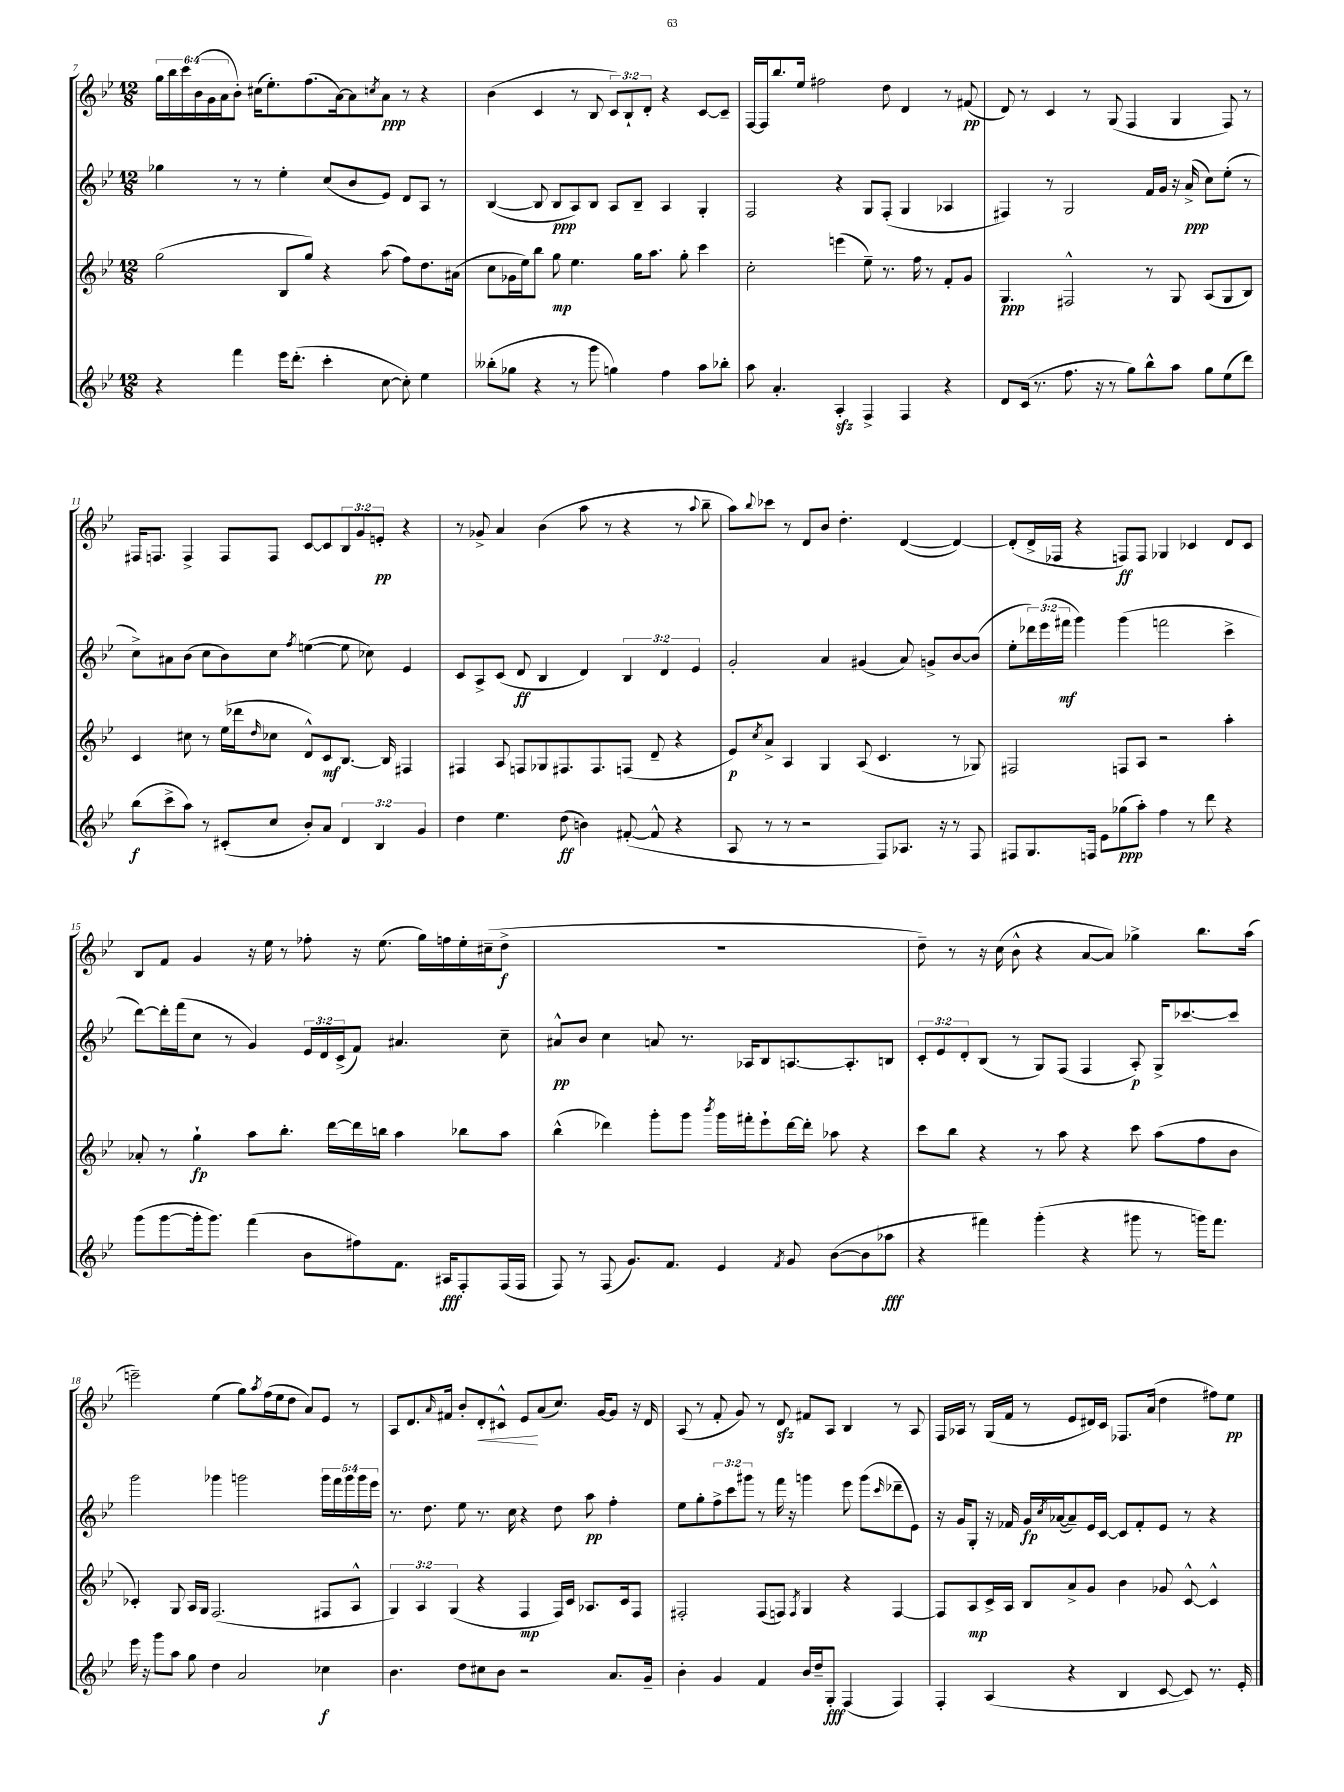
<<
\new StaffGroup <<
\new Staff = "s0" {
    \clef treble \key bes \major \numericTimeSignature \time 12/8 \override Staff.TupletNumber.text = #tuplet-number::calc-fraction-text
    \tuplet 6/4 { g''16 bes''16 c'''16 bes'16( g'16 a'16 } bes'8-.) cis''16( ees''8.-.) f''8.( a'16~) a'8 \acciaccatura { c''8 } a'8\ppp r8 r4 |
    bes'4( c'4 r8 bes8 \tuplet 3/2 { c'8) bes8-! d'8-. } r4 c'8~ c'8-- |
    f16~ f16 bes''8. ees''16 fis''2 d''8 d'4 r8 fis'8\pp( |
    d'8) r8 c'4 r8 g8( f4 g4 f8) r8 |
    fis16 f8. f4-> f8 f8 c'8~ c'8 \tuplet 3/2 { bes8 g'8 e'8-.\pp } r4 |
    r8 ges'8-> a'4 bes'4( a''8 r8 r4 r8 \appoggiatura { a''8 } bes''8-- |
    a''8) \appoggiatura { bes''8 } ces'''8 r8 d'8 bes'8 d''4.-. d'4~( d'4~) |
    d'8-.( d'16-> fes16 r4 f8\ff) f8 ges4 ces'4 d'8 ces'8 |
    bes8 f'8 g'4 r16 ees''16 r8 fes''8-. r16 ees''8.( g''16) f''16 ees''16-. cis''16--( d''8->\f |
    R1. |
    d''8--) r8 r16 c''16( bes'8-^ r4 a'8~ a'8) ges''4-> bes''8. a''16( |
    e'''2--) ees''4( g''8) \acciaccatura { a''8 } f''16( ees''16 d''8 a'8) ees'8 r8 |
    a8 d'8. \grace { a'16 } fis'16 bes'8-. d'8-.\< cis'8-^ ees'8\! a'8( c''8.) g'16~ g'8 r16 d'16 |
    a8( r8 f'8-. g'8) r8 d'8\sfz fis'8 a8 bes4 r8 a8 |
    f16 aes16 r8 g16( f'16 r8 ees'8 dis'16) c'16 fes8. a'16( d''4 fis''8) ees''8\pp \bar "|." |
}
\new Staff = "s1" {
    \clef treble \key bes \major \numericTimeSignature \time 12/8 \override Staff.TupletNumber.text = #tuplet-number::calc-fraction-text
    ges''4 r8 r8 ees''4-. c''8( bes'8 ees'8) d'8 a8 r8 |
    bes4~( bes8 bes8\ppp a8) bes8 a8 bes8-- a4 g4-. |
    f2 r4 g8 f8-.( g4 aes4 |
    fis4) r8 g2 f'16 g'16 r16 a'16->\ppp( c''8) ees''8-.( r8 |
    c''8->) ais'8 bes'8( c''8 bes'8) c''8 \acciaccatura { f''8 } e''4~( e''8 ces''8) ees'4 |
    c'8 a8-> c'8( d'8\ff bes4 d'4) \tuplet 3/2 { bes4 d'4 ees'4 } |
    g'2-. a'4 gis'4( a'8) g'8-> bes'8~ bes'8( |
    ees''8-. \tuplet 3/2 { des'''16) ees'''16( fis'''16\mf } g'''4) g'''4( f'''2 c'''4-> |
    d'''8~) d'''16-. f'''16( c''8 r8 g'4) \tuplet 3/2 { ees'16 d'16 c'16->( } f'8) ais'4. c''8-- |
    ais'8-^\pp bes'8 c''4 a'8 r8. aes16 bes8 a8.~ a8.-. b8 |
    \tuplet 3/2 { c'8-. ees'8 d'8-. } bes8( r8 g8) f8( f4 a8-.\p) g16-> ces'''8.~ ces'''8 |
    g'''2 ges'''4 g'''2 \tuplet 5/4 { g'''16 f'''16 g'''16 g'''16 ees'''16 } |
    r8. d''8. ees''8 r8. c''16 r4 d''8 a''8\pp f''4-. |
    ees''8 g''8-. \tuplet 3/2 { f''8-> c'''8 gis'''8 } r8 f'''16 r16 g'''4 ees'''8 g'''8( \grace { c'''16 } des'''8-- ees'8) |
    r16 g'16 g8-. r16 fes'16 g'16\fp \acciaccatura { c''8 } aes'16~( aes'8--) ees'16 c'16~ c'8 fes'8-. ees'8 r8 r4 \bar "|." |
}
\new Staff = "s2" {
    \clef treble \key bes \major \numericTimeSignature \time 12/8 \override Staff.TupletNumber.text = #tuplet-number::calc-fraction-text
    g''2( bes8 g''8) r4 a''8( f''8) d''8. ais'16( |
    c''8 ges'16 ees''16) bes''8 g''8\mp ees''4. g''16 a''8. g''8-. c'''4 |
    c''2-. e'''4( ees''8--) r8. f''16 r8 f'8-. g'8 |
    g4.\ppp fis2-^ r8 g8 a8( g8 bes8) |
    c'4 cis''8 r8 ees''16( des'''16 \grace { d''16 } ces''8 d'8-^) c'8\mf bes8.~ bes16 fis4 |
    fis4 a8 f8 ges8 fis8. fis8. f8( d'8-- r4 |
    ees'8\p) \acciaccatura { c''8 } a'8-> a4 g4 a8( c'4. r8 ges8) |
    fis2 f8 a8 r2 a''4-. |
    aes'8-. r8 g''4-!\fp a''8 bes''8.-. d'''16~ d'''16 b''16 a''4 bes''8 a''8 |
    bes''4-^( des'''4) g'''8-. g'''8 \acciaccatura { bes'''8 } g'''16 fis'''16-. ees'''8-! des'''16~ des'''16-. aes''8 r4 |
    c'''8 bes''8 r4 r8 a''8 r4 c'''8 a''8( f''8 bes'8 |
    ces'4-.) g8 a16 g16 f2.( fis8 a8-^ |
    \tuplet 3/2 { g4) a4 g4( } r4 f4\mp f16) c'16 aes8. c'16 f8 |
    fis2-. fis8( f8) \acciaccatura { f8 } g4 r4 f4~ |
    f8 a8\mp c'16-> a16 bes8 a'8-> g'8 bes'4 ges'8 c'8~-^ c'4-^ \bar "|." |
}
\new Staff = "s3" {
    \clef treble \key bes \major \numericTimeSignature \time 12/8 \override Staff.TupletNumber.text = #tuplet-number::calc-fraction-text
    r4 f'''4 ees'''16 d'''8.-.( c'''4-. c''8~ c''8-.) ees''4 |
    beses''8-.( ges''8 r4 r8 g'''8 g''4) f''4 a''8 bes''8-. |
    a''8 a'4.-. a4-.\sfz f4-> f4 r4 |
    d'8 c'16( r8. f''8. r16 r8 g''8) bes''8-^ a''8 g''8 ees''8( d'''8) |
    bes''8\f( c'''8-> a''8) r8 cis'8-.( c''8 bes'8-.) a'8 \tuplet 3/2 { d'4 bes4 g'4 } |
    d''4 ees''4. d''8\ff( b'4) fis'8~-.( fis'8-^ r4 |
    a8 r8 r8 r2 f8) aes8. r16 r8 f8 |
    fis8 g8. f16 ees'8 ges''8\ppp( a''8-.) f''4 r8 d'''8 r4 |
    g'''8( g'''8~ g'''16-. g'''8.) f'''4( bes'8 fis''8) f'8. ais16\fff f8-. f16( f16 |
    f8) r8 f8( g'8.) f'8. ees'4 \acciaccatura { f'8 } g'8 bes'8~( bes'8 aes''8\fff |
    r4 fis'''4) g'''4-.( r4 gis'''8 r8 g'''16) fis'''8. |
    ees'''16 r16 g'''8 a''8 g''8 d''4 a'2 ces''4\f |
    bes'4. d''8 cis''8 bes'8 r2 a'8. g'16-- |
    bes'4-. g'4 f'4 bes'16 d''16-- g8-.\fff f4( f4) |
    f4-. a4( r4 bes4 c'8~ c'8) r8. ees'16-. \bar "|." |
}
>>
>>
\layout { \context { \Score currentBarNumber = #7 } }
